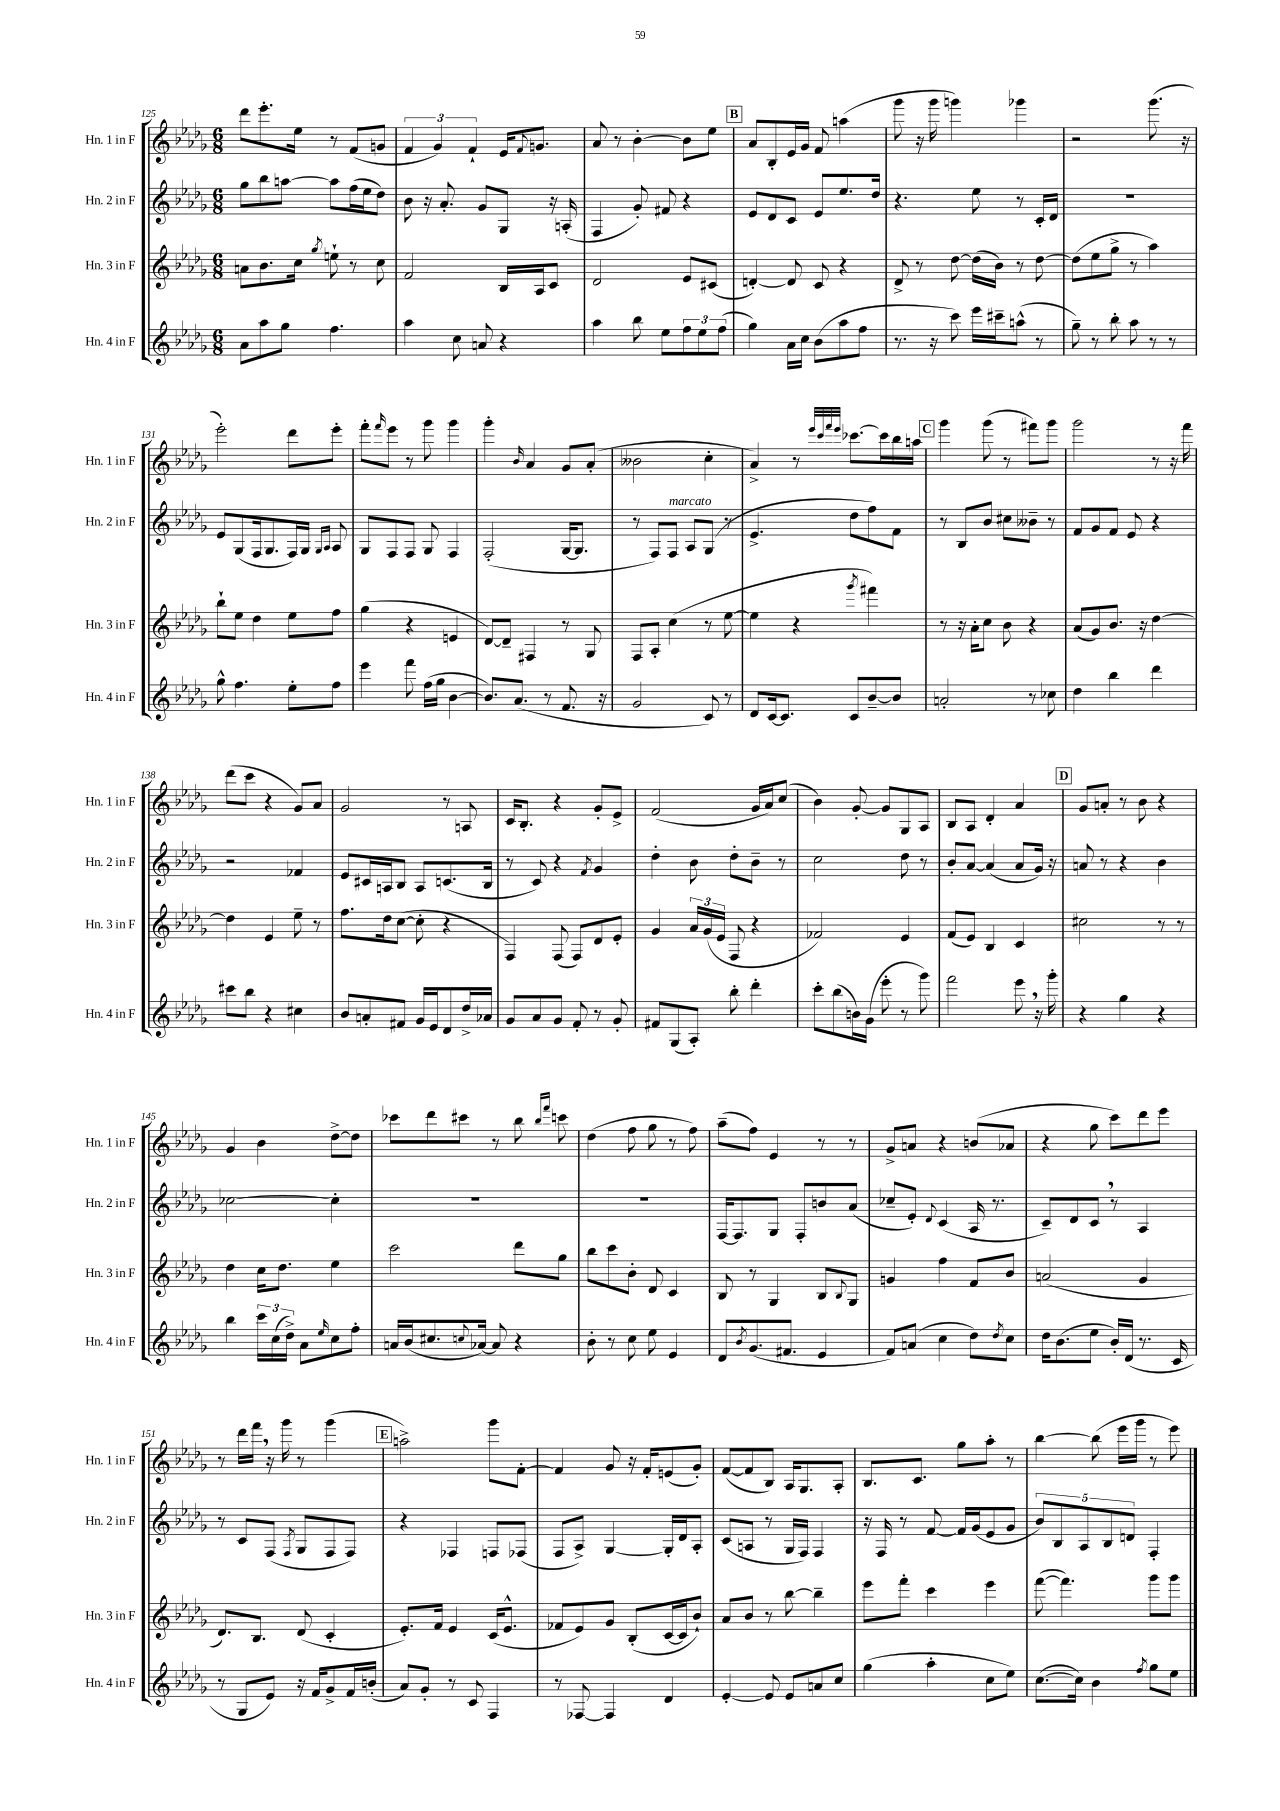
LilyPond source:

<<
\new StaffGroup <<
\new Staff = "s0" \with { instrumentName = "Hn. 1 in F" shortInstrumentName = "Hn. 1 in F" } {
    \clef treble \key des \major \numericTimeSignature \time 6/8
    des'''8 ees'''8.-. ees''16 r8 f'8( g'8 |
    \tuplet 3/2 { f'4 ges'4) f'4-! } ees'16 \appoggiatura { f'8 } g'8. |
    aes'8 r8 bes'4~-. bes'8 ees''8 |
    \mark \markup { \box "B" } aes'8 bes8-. ees'16 ges'16 f'8 a''4( |
    ges'''8 r16 ges'''16 g'''4) ges'''4 |
    r2 ges'''8.( r16 |
    ees'''2-.) des'''8 ees'''8-. |
    f'''8-. \grace { f'''16 } ees'''8 r8 ges'''8 ges'''4 |
    ges'''4-. \grace { bes'16 } aes'4 ges'8 aes'8-.( |
    beses'2 c''4-. |
    aes'4->) r8 \grace { ees'''32 c'''32 f'''32 ees'''32 } ces'''8.~ ces'''16 bes''16 a''16 |
    \mark \markup { \box "C" } ges'''4 ges'''8( r8 fis'''8) ges'''8 |
    ges'''2 r8 r16 f'''16 |
    des'''8( c'''8 r4 ges'8) aes'8 |
    ges'2 r8 a8 |
    c'16 bes8.-. r4 ges'8-. ees'8-> |
    f'2( ges'16 aes'16) c''8( |
    bes'4) ges'8~-. ges'8 ges8 aes8 |
    bes8 aes8 des'4-. aes'4 |
    \mark \markup { \box "D" } ges'8 a'8-. r8 bes'8 r4 |
    ges'4 bes'4 des''8~-> des''8 |
    ces'''8 des'''8 cis'''8 r8 bes''8 \grace { bes''16 f'''16 } c'''8 |
    des''4( f''8 ges''8 r8 f''8) |
    aes''8--( f''8) ees'4 r8 r8 |
    ges'8-> a'8 r4 b'8( aes'8 |
    r4 ges''8 c'''8) des'''8 ees'''8 |
    r8 des'''16 f'''16 \breathe r16 ges'''16 r8 ges'''4( |
    \mark \markup { \box "E" } a''2->) ges'''8 f'8~-. |
    f'4 ges'8 r16 f'16-. e'8( ges'8-.) |
    f'8~( f'8 bes8) aes16 ges8. aes8-. |
    bes8. c'8. ges''8 aes''8-. r8 |
    bes''4~ bes''8( ees'''16 ges'''16 r8 ees'''8) \bar "|." |
}
\new Staff = "s1" \with { instrumentName = "Hn. 2 in F" shortInstrumentName = "Hn. 2 in F" } {
    \clef treble \key des \major \numericTimeSignature \time 6/8
    ges''8 bes''8 a''8~ a''8 f''16( ees''16 des''8) |
    bes'8 r16 aes'8.-. ges'8 ges8 r16 a16-.( |
    f4 ges'8-.) fis'8 r4 |
    \mark \markup { \box "B" } ees'8 des'8 c'8 ees'8 ees''8. des''16 |
    r4. ees''8 r8 c'16-. des'16 |
    R2. |
    ees'8 ges8( f16 ges8. f16) ges16 \grace { ges16 aes16 } aes8 |
    ges8 f8 f8 ges8 f4 |
    f2-.( ges16~ ges8. |
    r8 f8) f8^\markup { \italic "marcato" } aes8 ges8( r8 |
    ees'4.-> des''8 f''8) f'8 |
    \mark \markup { \box "C" } r8 bes8 bes'8 cis''8 beses'8-- r8 |
    f'8 ges'8 f'8 ees'8 r4 |
    r2 fes'4 |
    ees'8 cis'16 a16 bes8 a8 c'8.( bes16 |
    r8 c'8) r4 \acciaccatura { f'8 } ges'4 |
    des''4-. bes'8 des''8-. bes'8-- r8 |
    c''2 des''8 r8 |
    bes'8-. aes'8~ aes'4( aes'8 ges'16) r16 |
    \mark \markup { \box "D" } a'8 r8 r4 bes'4 |
    ces''2~ ces''4-. |
    R2. |
    R2. |
    f16~ f8. ges8 f8-. b'8 aes'8( |
    ces''8-- ees'8-.) \appoggiatura { des'8 } c'4( aes16 r8. |
    c'8--) des'8 c'8 \breathe r8 aes4 |
    r8 c'8 f8( \acciaccatura { f8 } ges8 f8 f8) |
    \mark \markup { \box "E" } r4 fes4 f8 fes8( |
    f8 aes8->) ges4~ ges16-. des'16 aes8-. |
    c'8( a8 r8 ges16 f16) f4 |
    r16 f16 r8 f'8~ f'16 ges'16( ees'8 ges'8 |
    \tuplet 5/4 { bes'8) bes8 aes8 bes8 d'8 } f4-. \bar "|." |
}
\new Staff = "s2" \with { instrumentName = "Hn. 3 in F" shortInstrumentName = "Hn. 3 in F" } {
    \clef treble \key des \major \numericTimeSignature \time 6/8
    a'8 bes'8. c''16 \acciaccatura { ges''8 } e''8-! r8 c''8 |
    f'2 bes16 aes16 c'8 |
    des'2 ees'8 cis'8( |
    \mark \markup { \box "B" } d'4~-.) d'8 c'8 r4 |
    des'8-> r8 des''8~ des''16( bes'16) r8 des''8~ |
    des''8( ees''8 ges''8-> r8 aes''4) |
    bes''8-! ees''8 des''4 ees''8 f''8 |
    ges''4( r4 e'4 |
    des'8~) des'8-- fis4 r8 ges8 |
    f8 aes8-. c''4( r8 ees''8~ |
    ees''4 r4 \acciaccatura { ges'''8 } fis'''4) |
    \mark \markup { \box "C" } r8 r16 aes'16-. c''8 bes'8 r4 |
    aes'8( ges'8) bes'8. r16 des''4~ |
    des''4 ees'4 ees''8-- r8 |
    f''8. des''16 c''8~( c''8-. r4 |
    f4) f8( f8) des'8 ees'8-. |
    ges'4 \tuplet 3/2 { aes'16 ges'16( ees'16 } f8 r4 |
    fes'2) ees'4 |
    f'8( ees'8) bes4 c'4 |
    \mark \markup { \box "D" } cis''2 r8 r8 |
    des''4 c''16 des''8. ees''4 |
    c'''2 des'''8 ges''8 |
    bes''8 c'''8 bes'8-. des'8 c'4 |
    bes8 r8 ges4 bes8 \appoggiatura { bes8 } ges8 |
    g'4 f''4 f'8 bes'8 |
    a'2( ges'4 |
    des'8.) bes8. des'8( c'4-. |
    \mark \markup { \box "E" } ees'8.-.) f'16 ees'4 c'16( ees'8.-^ |
    fes'8 ees'8) ges'8 bes8-.( c'16~ c'16 bes'8-!) |
    aes'8 bes'8 r8 bes''8~ bes''4-- |
    ees'''8 f'''8-. c'''4 ees'''4 |
    f'''8~( f'''4.) ges'''8 ges'''8 \bar "|." |
}
\new Staff = "s3" \with { instrumentName = "Hn. 4 in F" shortInstrumentName = "Hn. 4 in F" } {
    \clef treble \key des \major \numericTimeSignature \time 6/8
    aes'8 aes''8 ges''8 f''4. |
    aes''4 c''8 a'8 r4 |
    aes''4 bes''8 ees''8 \tuplet 3/2 { f''8 ees''8 f''8( } |
    \mark \markup { \box "B" } ges''4) aes'16 c''16 bes'8( aes''8 f''8 |
    r8. r16 c'''8) ees'''16 cis'''16-- a''8-^( r8 |
    ges''8--) r8 bes''8-. aes''8 r8 r8 |
    ges''8-^ f''4. ees''8-. f''8 |
    ees'''4 f'''8 f''16( ges''16 bes'4~ |
    bes'8.) aes'8.( r8 f'8. r16 |
    ges'2 c'8) r8 |
    des'8 c'16~ c'8. c'8 bes'8~-- bes'8 |
    \mark \markup { \box "C" } a'2-. r8 ces''8 |
    des''4 bes''4 des'''4 |
    cis'''8 bes''8 r4 cis''4 |
    bes'8 a'8-. fis'8 ges'16 ees'16 des'8 des''16-> aes'16 |
    ges'8 aes'8 ges'8 f'8-. r8 ges'8-. |
    fis'8 ges8( aes8-.) bes''8-. des'''4-. |
    c'''8-. bes''8( b'16) ges'16( ees'''8-. r8 ges'''8) |
    f'''2 ees'''8 \breathe r16 ges'''16-. |
    \mark \markup { \box "D" } r4 ges''4 r4 |
    bes''4 \tuplet 3/2 { c'''16 c''16( des''16->) } aes'8 \grace { ees''16 } c''8 f''8-. |
    a'16 bes'16( cis''8. \appoggiatura { c''8 } aes'16~) aes'8 r4 |
    bes'8-. r8 c''8 ees''8 ees'4 |
    des'8 \acciaccatura { bes'8 } ges'8.( fis'8. ees'4 |
    f'8) a'8( c''4 des''8) \acciaccatura { des''8 } c''8 |
    des''16 bes'8.( ees''8 bes'16-.) des'16( r8. c'16 |
    r8 ges8 ees'8) r16 f'16 ges'8-> f'16 b'16-.( |
    \mark \markup { \box "E" } aes'8) ges'8-. r8 c'8 f4 |
    r8 fes8~ fes4 des'4 |
    ees'4~-. ees'8 ees'8 a'8 c''8 |
    ges''4( aes''4-. c''8 ees''8) |
    c''8.~( c''16) bes'4 \acciaccatura { f''8 } ges''8 ees''8 \bar "|." |
}
>>
>>
\layout { \context { \Score currentBarNumber = #125 } }
